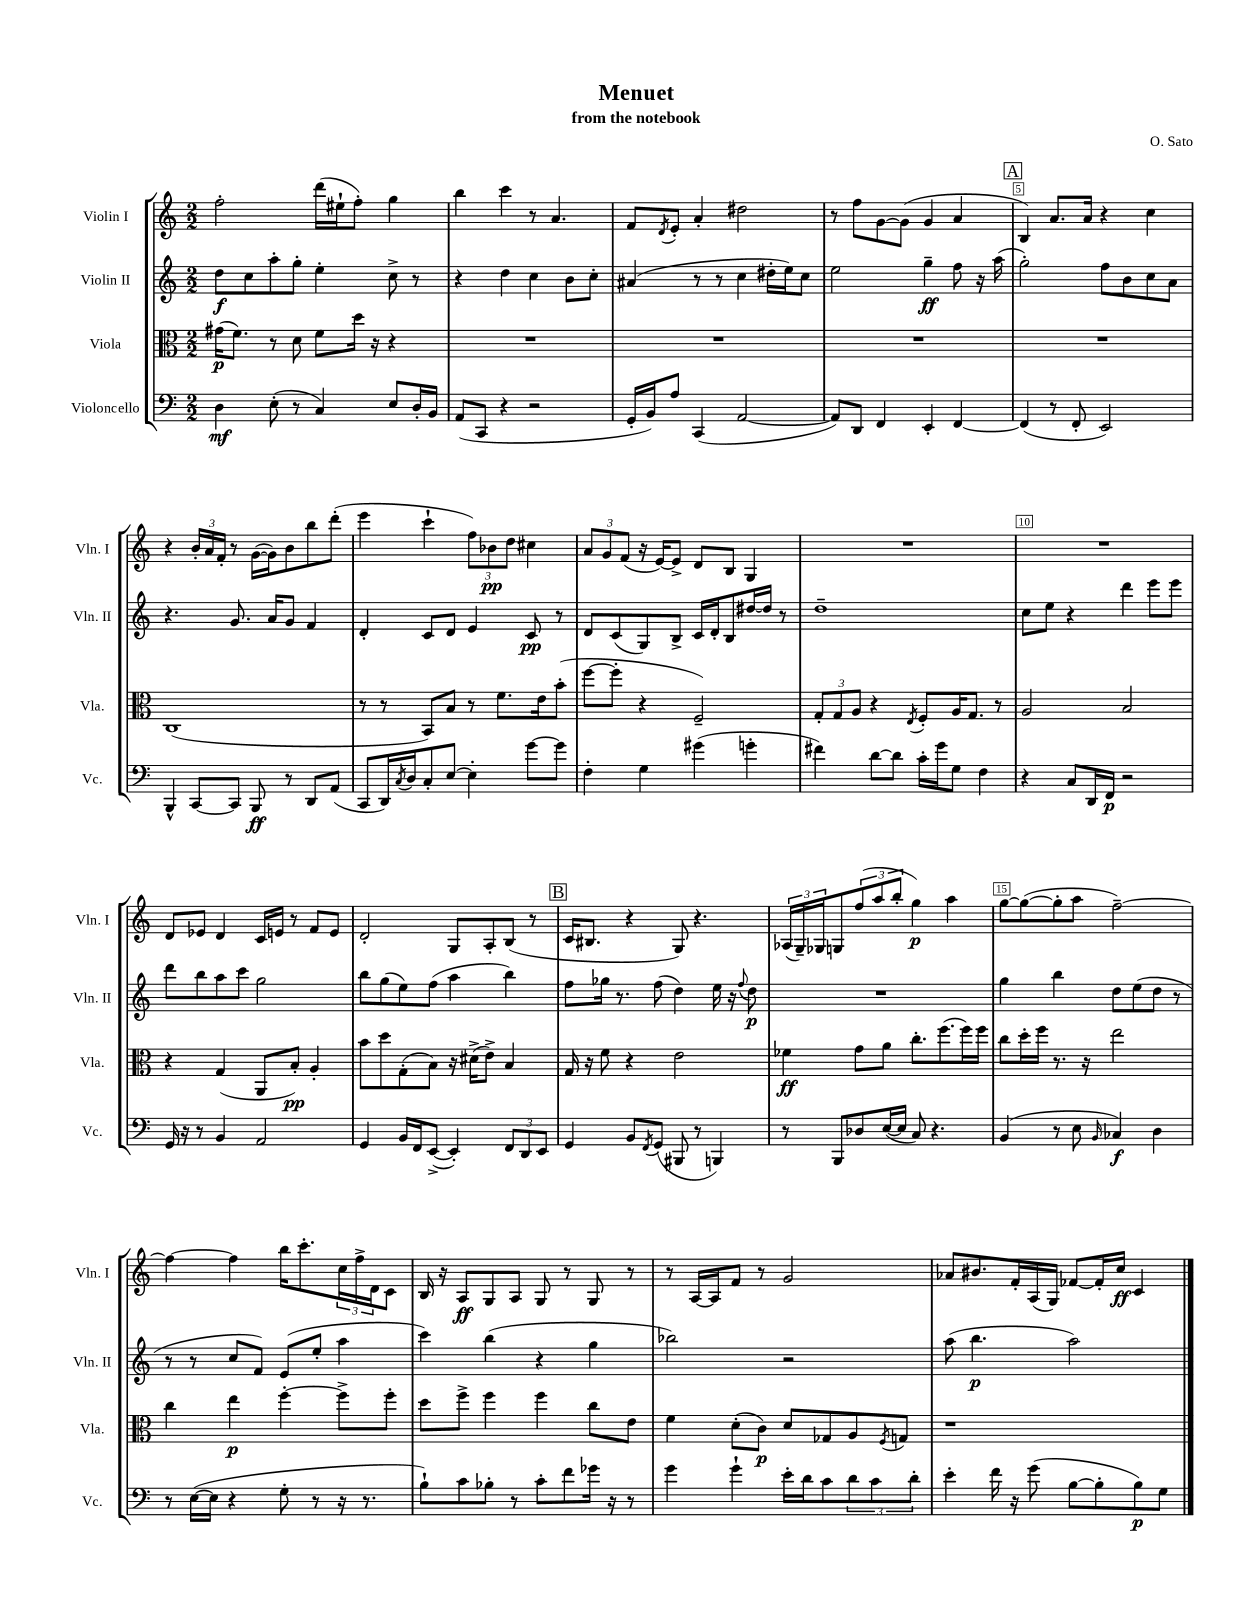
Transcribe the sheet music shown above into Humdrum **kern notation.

**kern	**dynam	**kern	**dynam	**kern	**dynam	**kern	**dynam
*part4	*part4	*part3	*part3	*part2	*part2	*part1	*part1
*staff4	*staff4	*staff3	*staff3	*staff2	*staff2	*staff1	*staff1
*I"Violoncello	*	*I"Viola	*	*I"Violin II	*	*I"Violin I	*
*I'Vc.	*	*I'Vla.	*	*I'Vln. II	*	*I'Vln. I	*
*clefF4	*	*clefC3	*	*clefG2	*	*clefG2	*
*k[]	*	*k[]	*	*k[]	*	*k[]	*
*M2/2	*	*M2/2	*	*M2/2	*	*M2/2	*
=1	=1	=1	=1	=1	=1	=1	=1
4D\	mf	(16g#X\KL	p	8dd\L	f	2ff'\	.
.	.	8.f\J)	.	.	.	.	.
.	.	.	.	8cc\	.	.	.
(8E'\	.	8r	.	8aa'\	.	.	.
8r	.	8d\	.	8gg'\J	.	.	.
4C/)	.	8f\L	.	4ee'\	.	(16ddd\LL	.
.	.	.	.	.	.	16ee#X`\J	.
.	.	16dd\Jk	.	.	.	8ff'\J)	.
.	.	16r	.	.	.	.	.
8E/L	.	4r	.	8cc^\	.	4gg\	.
16D'/L	.	.	.	8r	.	.	.
16BB/JJ	.	.	.	.	.	.	.
=2	=2	=2	=2	=2	=2	=2	=2
(8AA/L	.	1r	.	4r	.	4bb\	.
8CC/J	.	.	.	.	.	.	.
4r	.	.	.	4dd\	.	4ccc\	.
2r	.	.	.	4cc\	.	8r	.
.	.	.	.	.	.	4.a/	.
.	.	.	.	8b\L	.	.	.
.	.	.	.	8cc'\J	.	.	.
=3	=3	=3	=3	=3	=3	=3	=3
16GG'/LL	.	1r	.	(4a#X/	.	8f/L	.
16BB/J)	.	.	.	.	.	.	.
.	.	.	.	.	.	8qd/	.
8A/J	.	.	.	.	.	8e'/J	.
(4CC/	.	.	.	8r	.	4a'/	.
.	.	.	.	8r	.	.	.
[2AA/	.	.	.	4cc\	.	2dd#X\	.
.	.	.	.	16dd#X'\LL	.	.	.
.	.	.	.	16ee\J)	.	.	.
.	.	.	.	8cc\J	.	.	.
=4	=4	=4	=4	=4	=4	=4	=4
8AA/L])	.	1r	.	2ee\	.	8r	.
8DD/J	.	.	.	.	.	8ff\L	.
4FF/	.	.	.	.	.	[8g\	.
.	.	.	.	.	.	(8g\J]	.
4EE'/	.	.	.	4gg~\	ff	4g/	.
[4FF/	.	.	.	8ff\	.	4a/	.
.	.	.	.	16r	.	.	.
.	.	.	.	(16aa\	.	.	.
!!LO:REH:place=s1:t=A
=5	=5	=5	=5	=5	=5	=5	=5
(4FF/]	.	1r	.	2gg'\)	.	4B/)	.
8r	.	.	.	.	.	8.a/L	.
8FF'/	.	.	.	.	.	.	.
.	.	.	.	.	.	16a/Jk	.
2EE/)	.	.	.	8ff\L	.	4r	.
.	.	.	.	8b\	.	.	.
.	.	.	.	8cc\	.	4cc\	.
.	.	.	.	8a\J	.	.	.
!!LO:LB:g=z
=6	=6	=6	=6	=6	=6	=6	=6
4BBB^^/	.	(1C	.	4.r	.	4r	.
[8CC/L	.	.	.	.	.	24b'/LL	.
.	.	.	.	.	.	24a/	.
.	.	.	.	.	.	24f'/JJ	.
8CC/J]	.	.	.	8.g/	.	8r	.
8BBB/	ff	.	.	.	.	([16g\LL	.
.	.	.	.	16a/KL	.	16g\J])	.
8r	.	.	.	8g/J	.	8b\	.
8DD/L	.	.	.	4f/	.	8bb\	.
(8AA/J	.	.	.	.	.	(8ddd'\J	.
=7	=7	=7	=7	=7	=7	=7	=7
8CC/L	.	8r	.	4d'/	.	4eee\	.
16DD/L)	.	8r	.	.	.	.	.
8qC/	.	.	.	.	.	.	.
16D/J	.	.	.	.	.	.	.
8C'/	.	8BB/L)	.	8c/L	.	4ccc`\	.
[8E/J	.	8B/J	.	8d/J	.	.	.
4E'\]	.	8r	.	4e/	.	12ff\L)	.
.	.	.	.	.	.	12b-X\	pp
.	.	8.f\L	.	.	.	.	.
.	.	.	.	.	.	12dd\J	.
[8g\L	.	.	.	8c/	pp	4cc#X\	.
.	.	16e\k	.	.	.	.	.
8g\J]	.	(8b'\J	.	8r	.	.	.
=8	=8	=8	=8	=8	=8	=8	=8
4F'\	.	[8ff\L	.	8d/L	.	12a/L	.
.	.	.	.	.	.	12g/	.
.	.	8ff'\J]	.	(8c/	.	.	.
.	.	.	.	.	.	(12f/J	.
4G\	.	4r	.	8G/)	.	16r	.
.	.	.	.	.	.	[16e/KL)	.
.	.	.	.	8B^/J	.	8e^/J]	.
(4g#X\	.	2F~/)	.	16c/LL	.	8d/L	.
.	.	.	.	16d'/J	.	.	.
.	.	.	.	8B/	.	8B/J	.
4gn'\	.	.	.	[16dd#X/L	.	4G/	.
.	.	.	.	16dd#/JJ]	.	.	.
.	.	.	.	8r	.	.	.
=9	=9	=9	=9	=9	=9	=9	=9
4f#X\)	.	12G'/L	.	1dd~	.	1r	.
.	.	12G/	.	.	.	.	.
.	.	12A/J	.	.	.	.	.
[8d\L	.	4r	.	.	.	.	.
8d\J]	.	.	.	.	.	.	.
.	.	8qE/	.	.	.	.	.
16c'\LL	.	8F'/L	.	.	.	.	.
16g\J	.	.	.	.	.	.	.
8G\J	.	16A/K	.	.	.	.	.
.	.	8.G/J	.	.	.	.	.
4F\	.	.	.	.	.	.	.
.	.	8r	.	.	.	.	.
=10	=10	=10	=10	=10	=10	=10	=10
4r	.	2A/	.	8cc\L	.	1r	.
.	.	.	.	8ee\J	.	.	.
8C/L	.	.	.	4r	.	.	.
16DD/L	.	.	.	.	.	.	.
16FF/JJ	p	.	.	.	.	.	.
2r	.	2B/	.	4ddd\	.	.	.
.	.	.	.	8eee\L	.	.	.
.	.	.	.	8eee\J	.	.	.
!!LO:LB:g=z
=11	=11	=11	=11	=11	=11	=11	=11
16GG/	.	4r	.	8ddd\L	.	8d/L	.
16r	.	.	.	.	.	.	.
8r	.	.	.	8bb\	.	8e-X/J	.
4BB/	.	(4G/	.	8aa\	.	4d/	.
.	.	.	.	8ccc\J	.	.	.
2AA/	.	8AA/L	.	2gg\	.	16c/LL	.
.	.	.	.	.	.	16en/JJ	.
.	.	8B'/J)	pp	.	.	8r	.
.	.	4A'/	.	.	.	8f/L	.
.	.	.	.	.	.	8e/J	.
=12	=12	=12	=12	=12	=12	=12	=12
4GG/	.	8b\L	.	8bb\L	.	2d'/	.
.	.	8dd\	.	(8gg\	.	.	.
16BB/LL	.	(8G'\	.	8ee\)	.	.	.
16FF/J	.	.	.	.	.	.	.
([8EE^/J	.	8B\J)	.	(8ff\J	.	.	.
4EE'/])	.	16r	.	4aa\	.	8G/L	.
.	.	(16d#X^\KL	.	.	.	.	.
.	.	8e^\J)	.	.	.	8A'/	.
12FF/L	.	4B/	.	4bb\)	.	(8B/J	.
12DD/	.	.	.	.	.	.	.
.	.	.	.	.	.	8r	.
12EE/J	.	.	.	.	.	.	.
!!LO:REH:place=s1:t=B
=13	=13	=13	=13	=13	=13	=13	=13
4GG/	.	16G/	.	8ff\L	.	16c/KL	.
.	.	16r	.	.	.	8.B#X/J	.
.	.	8f\	.	16gg-X\Jk	.	.	.
.	.	.	.	8.r	.	.	.
8BB/L	.	4r	.	.	.	4r	.
8qFF/	.	.	.	.	.	.	.
(8GG/J	.	.	.	(8ff\	.	.	.
8BBB#X/	.	2e\	.	4dd\)	.	8G/)	.
8r	.	.	.	.	.	4.r	.
4BBBn/)	.	.	.	16ee\	.	.	.
.	.	.	.	16r	.	.	.
.	.	.	.	8qqff/	.	.	.
.	.	.	.	8dd\	p	.	.
=14	=14	=14	=14	=14	=14	=14	=14
8r	.	4f-X\	ff	1r	.	(24A-X/LL	.
.	.	.	.	.	.	24G~/)	.
.	.	.	.	.	.	24G-X/J	.
8BBB/L	.	.	.	.	.	8Gn/	.
8D-X/	.	8g\L	.	.	.	(12ff/	.
.	.	.	.	.	.	12aa/	.
([16E/L	.	8a\J	.	.	.	.	.
.	.	.	.	.	.	12bb'/J	.
16E/JJ]	.	.	.	.	.	.	.
8C/)	.	8.cc'\L	.	.	.	4gg\)	p
4.r	.	.	.	.	.	.	.
.	.	(8.ff\	.	.	.	.	.
.	.	.	.	.	.	4aa\	.
.	.	16ff\L)	.	.	.	.	.
.	.	16ff\JJ	.	.	.	.	.
=15	=15	=15	=15	=15	=15	=15	=15
(4BB/	.	8cc\L	.	4gg\	.	[8gg\L	.
.	.	16dd'\L	.	.	.	(8gg\_	.
.	.	16ff\JJ	.	.	.	.	.
8r	.	8.r	.	4bb\	.	8gg'\]	.
8E\	.	.	.	.	.	8aa\J	.
.	.	16r	.	.	.	.	.
16qqBB/	.	.	.	.	.	.	.
4C-X/)	f	2ee\	.	8dd\L	.	[2ff~\)	.
.	.	.	.	(8ee\	.	.	.
4D\	.	.	.	8dd\J	.	.	.
.	.	.	.	8r	.	.	.
!!LO:LB:g=z
=16	=16	=16	=16	=16	=16	=16	=16
8r	.	4cc\	.	8r	.	4ff\_	.
([16E\LL	.	.	.	8r	.	.	.
16E\JJ]	.	.	.	.	.	.	.
4r	.	4ee\	p	8cc/L	.	4ff\]	.
.	.	.	.	8f/J)	.	.	.
8G'\	.	[4ff'\	.	(8e/L	.	16bb\KL	.
.	.	.	.	.	.	8.ccc'\	.
8r	.	.	.	8ee'/J	.	.	.
16r	.	8ff^\L]	.	4aa\	.	24cc\L	.
.	.	.	.	.	.	24ff^\	.
8.r	.	.	.	.	.	.	.
.	.	.	.	.	.	24d\J	.
.	.	8ff'\J	.	.	.	8c\J	.
=17	=17	=17	=17	=17	=17	=17	=17
8B`\L)	.	8dd\L	.	4ccc\)	.	16B/	.
.	.	.	.	.	.	16r	.
8c\	.	8ff^\J	.	.	.	8A/L	ff
8B-X'\J	.	4ff\	.	(4bb\	.	8G/	.
8r	.	.	.	.	.	8A/J	.
8c'\L	.	4ff\	.	4r	.	8G/	.
8f\	.	.	.	.	.	8r	.
16g-X\Jk	.	8cc\L	.	4gg\	.	8G/	.
16r	.	.	.	.	.	.	.
8r	.	8e\J	.	.	.	8r	.
=18	=18	=18	=18	=18	=18	=18	=18
4g\	.	4f\	.	2bb-X\)	.	8r	.
.	.	.	.	.	.	[16A/LL	.
.	.	.	.	.	.	16A/J]	.
4g`\	.	(8d'\L	.	.	.	8f/J	.
.	.	8c\J)	p	.	.	8r	.
16e'\LL	.	8d/L	.	2r	.	2g/	.
16d\J	.	.	.	.	.	.	.
8c\	.	8G-X/	.	.	.	.	.
12d\	.	8A/	.	.	.	.	.
12c\	.	.	.	.	.	.	.
.	.	8qF/	.	.	.	.	.
.	.	8Gn/J	.	.	.	.	.
12d'\J	.	.	.	.	.	.	.
=19	=19	=19	=19	=19	=19	=19	=19
4e'\	.	1r	.	(8aa\	.	8a-X/L	.
.	.	.	.	4.bb\	p	8.b#X/	.
16f\	.	.	.	.	.	.	.
16r	.	.	.	.	.	16f'/L	.
(8g\	.	.	.	.	.	(16A/	.
.	.	.	.	.	.	16G/JJ)	.
[8B\L	.	.	.	2aa\)	.	[8f-X/L	.
8B'\]	.	.	.	.	.	16f-'/L]	.
.	.	.	.	.	.	16cc/JJ	ff
8B\)	p	.	.	.	.	4c/	.
8G\J	.	.	.	.	.	.	.
==	==	==	==	==	==	==	==
*-	*-	*-	*-	*-	*-	*-	*-
